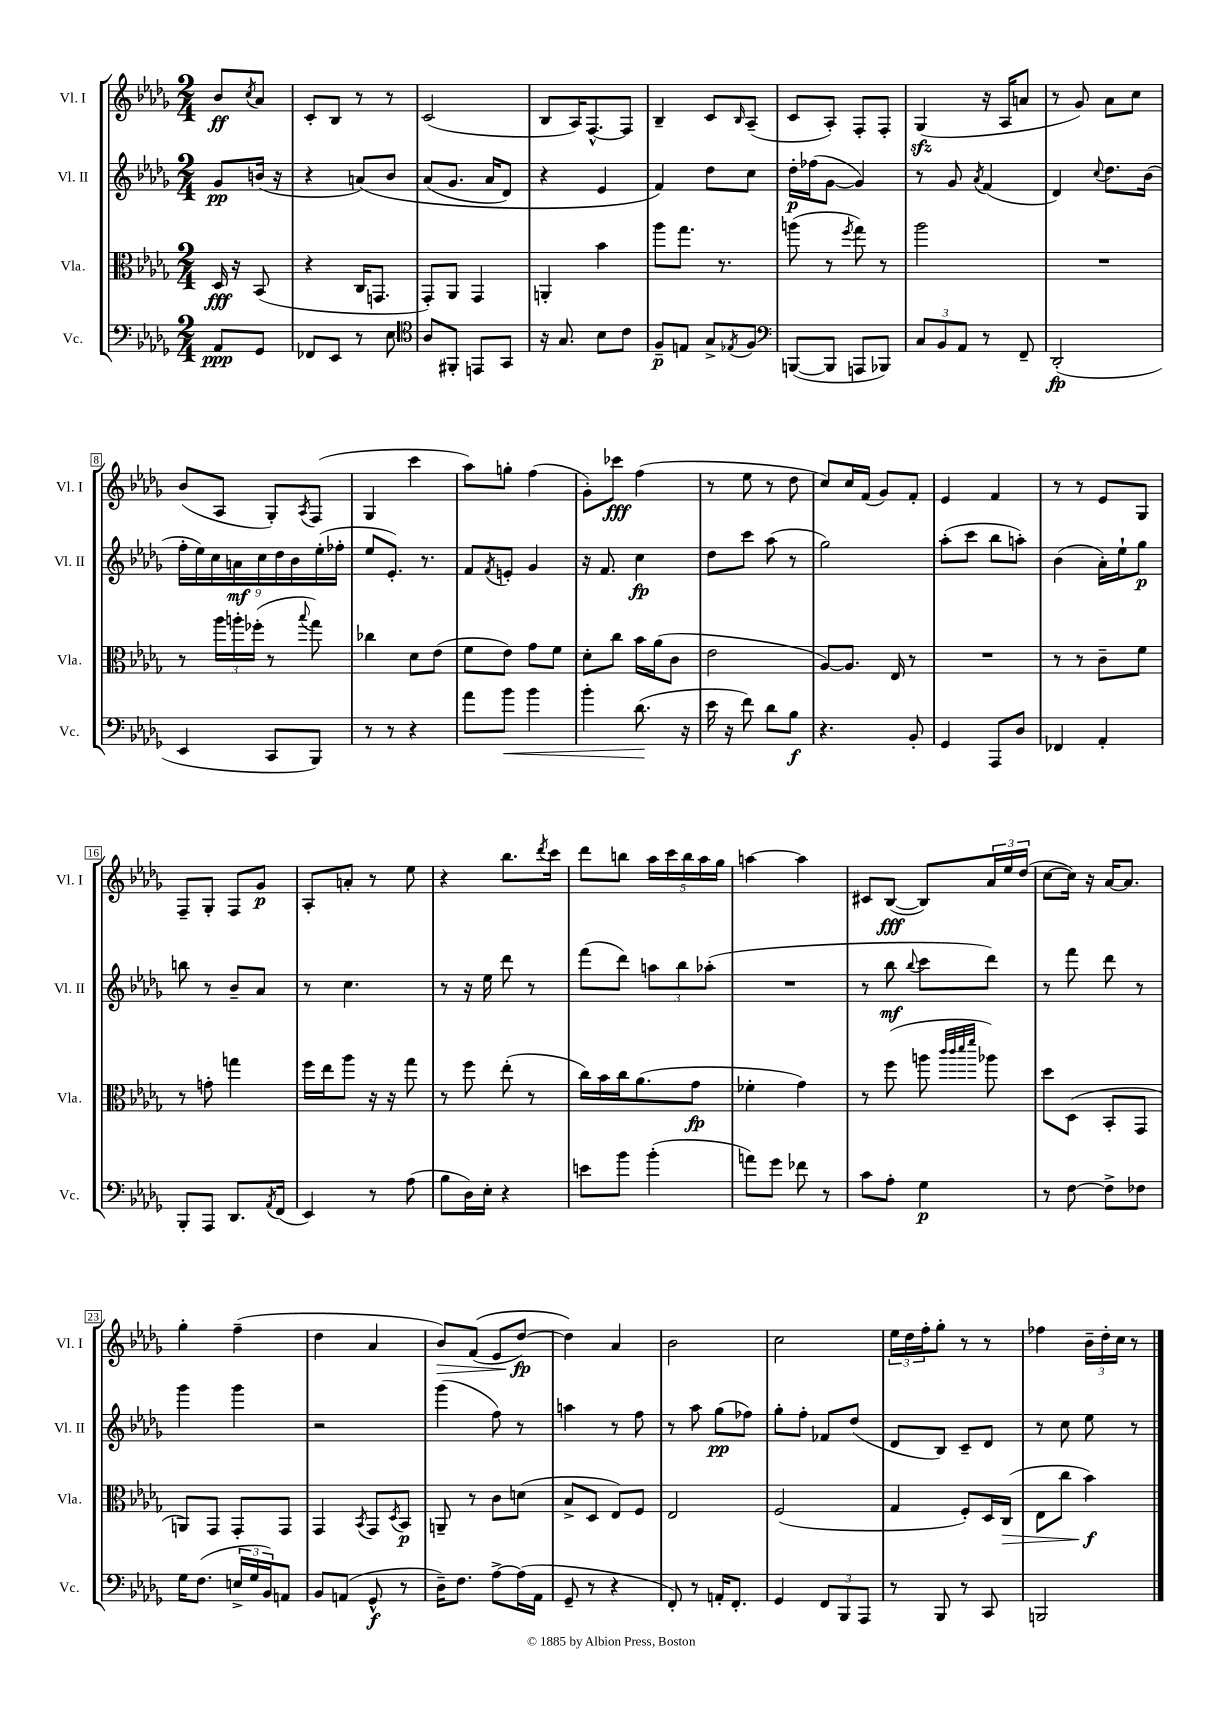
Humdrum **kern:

**kern	**kern	**kern	**kern
*staff4	*staff3	*staff2	*staff1
*clefF4	*clefC3	*clefG2	*clefG2
*k[b-e-a-d-g-]	*k[b-e-a-d-g-]	*k[b-e-a-d-g-]	*k[b-e-a-d-g-]
*M2/4	*M2/4	*M2/4	*M2/4
8AA-	16D-	8g-	8b-
.	16r	.	.
.	.	.	8qcc
8GG-	(8BB-	(16b	8a-
.	.	16r	.
=	=	=	=
8FF-	4r	4r	8c'
8EE-	.	.	8B-
8r	16C	&(8a)	8r
.	8.GG	.	.
8E-	.	8b-	8r
=	=	=	=
*clefC4	*	*	*
8A-	8GG-')	(8a-	(2c
8FF#'	8AA-	8.g-	.
8EE	4GG-	.	.
.	.	16a-	.
8GG-	.	8d-)	.
=	=	=	=
16r	4AA'	4r	8B-
8.G-	.	.	.
.	.	.	16A-)
.	.	.	[8.F^^
8B-	4b-	4e-	.
8c	.	.	8F]
=	=	=	=
8F~	8aa-	4f&)	4B-~
8E	8.gg-	.	.
8G-^	.	8dd-	8c
.	8.r	.	.
8qE-	.	.	16qqB-
8F	.	8cc	(8A-~
=	=	=	=
*clefF4	*	*	*
([8BBB	(8aa	16dd-'	8c
.	.	(16ff-	.
8BBB]	8r	[8g-	8A-')
.	8qff	.	.
8AAA	8gg-)	4g-])	8F'
8BBB-)	8r	.	8F'
=	=	=	=
12C	2aa-	8r	(4G-
12BB-	.	.	.
.	.	8g-	.
12AA-	.	.	.
.	.	8qa-	.
8r	.	(4f	16r
.	.	.	16A-
8FF~	.	.	8a
=	=	=	=
(2DD-'	2r	4d-)	8r
.	.	.	8g-)
.	.	8qqcc	.
.	.	8.dd-	8a-
.	.	.	8cc
.	.	(16b-	.
=	=	=	=
4EE-	8r	18ff'	(8b-
.	.	18ee-)	.
.	.	18cc	.
.	24aa-	.	8A-
.	24aa'	18a	.
.	(24ff-'	.	.
.	.	18cc	.
8CC	8r	.	8G-')
.	.	18dd-	.
.	.	18b-	.
.	8qqbb-	.	8qA-
8BBB-)	8gg-)	.	(8F
.	.	(18ee-'	.
.	.	18ff-'	.
=	=	=	=
8r	4cc-	8ee-	4G-
8r	.	8.e-')	.
4r	8d-	.	4ccc
.	.	8.r	.
.	(8e-	.	.
=	=	=	=
8a-	8f	8f	8aa-)
.	.	8qf	.
8b-	8e-)	8e'	8gg'
4b-	8g-	4g-	(4ff
.	8f	.	.
=	=	=	=
4b-'	8d-'	16r	8g-')
.	.	8.f	.
.	8cc	.	8ccc-
(8.d-	16b-	4cc	(4ff
.	(16a-	.	.
.	8c	.	.
16r	.	.	.
=	=	=	=
16e-	2e-	8dd-	8r
16r	.	.	.
8f)	.	8ccc	8ee-
8d-	.	(8aa-	8r
8B-	.	8r	8dd-
=	=	=	=
4.r	[8A-)	2gg-)	8cc)
.	8.A-]	.	16cc
.	.	.	(16f
.	.	.	8g-)
.	16E-	.	.
8BB-'	8r	.	8f'
=	=	=	=
4GG-	2r	(8aa-'	4e-
.	.	8ccc	.
8AAA-	.	8bb-	4f
8D-	.	8aa')	.
=	=	=	=
4FF-	8r	(4b-	8r
.	8r	.	8r
4AA-'	8c~	16a-')	8e-
.	.	16ee-`	.
.	8f	8gg-	8G-
=	=	=	=
8BBB-'	8r	8bb	8F~
8AAA-	8g'	8r	8G-'
8.DD-	4gg	8b-~	8F
.	.	8a-	8g-
8qAA-	.	.	.
(16FF	.	.	.
=	=	=	=
4EE-)	16ff	8r	8A-'
.	16ee-	.	.
.	8aa-	4.cc	8a'
8r	16r	.	8r
.	16r	.	.
(8A-	8gg-	.	8ee-
=	=	=	=
8B-	8r	8r	4r
16D-)	8ff	16r	.
16E-'	.	16ee-	.
4r	(8ee-'	8ddd-	8.bb-
.	8r	8r	.
.	.	.	8qddd-
.	.	.	16ccc
=	=	=	=
8e	16cc)	(8fff	8ddd-
.	16b-	.	.
8b-	16cc	8ddd-)	8bb
.	(8.a-	.	.
(4b-'	.	12aa	20aa-
.	.	.	20ccc
.	.	12bb-	.
.	.	.	20bb
.	8g-	.	.
.	.	.	20aa-
.	.	(12aa-'	.
.	.	.	20gg-
=	=	=	=
8a)	4f-'	2r	[4aa
8g-	.	.	.
8f-	4g-)	.	4aa]
8r	.	.	.
=	=	=	=
8c	8r	8r	8c#
8A-'	(8ff	8bb-	([8B-
.	.	8qqbb-	.
4G-	8aa	8ccc	8B-])
.	32qqccc	.	.
.	32qqccc	.	.
.	32qqddd-	.	.
.	32qqfff	.	.
.	8aa-)	8ddd-)	24a-
.	.	.	24ee-
.	.	.	(24dd-
=	=	=	=
8r	8dd-	8r	[8cc
[8F	(8D-	8fff	16cc])
.	.	.	16r
8F^]	8BB-'	8ddd-	[16a-
.	.	.	8.a-]
8F-	8GG-	8r	.
=	=	=	=
16G-	8AA)	4ggg-	4gg-'
(8.F	.	.	.
.	8GG-	.	.
24E^	8GG-'	4ggg-	(4ff~
24G-	.	.	.
24BB-)	.	.	.
8AA	8GG-	.	.
=	=	=	=
8BB-	4GG-	2r	4dd-
(8AA	.	.	.
.	8qBB-	.	.
8GG-^^	8GG-	.	4a-
.	8qD-	.	.
8r	8BB-	.	.
=	=	=	=
16D-~)	8AA~	(4ggg-	8b-)
8.F	.	.	.
.	8r	.	&((8f
[8A-^	8c	8ff)	8e-
(16A-]	(8d	8r	[8dd-)
16AA-	.	.	.
=	=	=	=
8GG-~	8B-^	4aa	4dd-]&)
8r	8D-	.	.
4r	8E-)	8r	4a-
.	8F	8ff	.
=	=	=	=
8FF')	2E-	8r	2b-
8r	.	8aa-	.
16AA'	.	(8gg-	.
8.FF'	.	.	.
.	.	8ff-)	.
=	=	=	=
4GG-	(2F	8gg-'	2cc
.	.	8ff'	.
12FF	.	8f-	.
12BBB-	.	.	.
.	.	(8dd-	.
12AAA-	.	.	.
=	=	=	=
8r	4G-	8d-	24ee-
.	.	.	24dd-
.	.	.	24ff'
8BBB-	.	8B-)	8gg-'
8r	8F')	8c~	8r
8CC	16D-	8d-	8r
.	(16C	.	.
=	=	=	=
2BBB	8E-	8r	4ff-
.	8cc	8cc	.
.	4b-)	8ee-	24b-~
.	.	.	24dd-'
.	.	.	24cc
.	.	8r	8r
==	==	==	==
*-	*-	*-	*-
